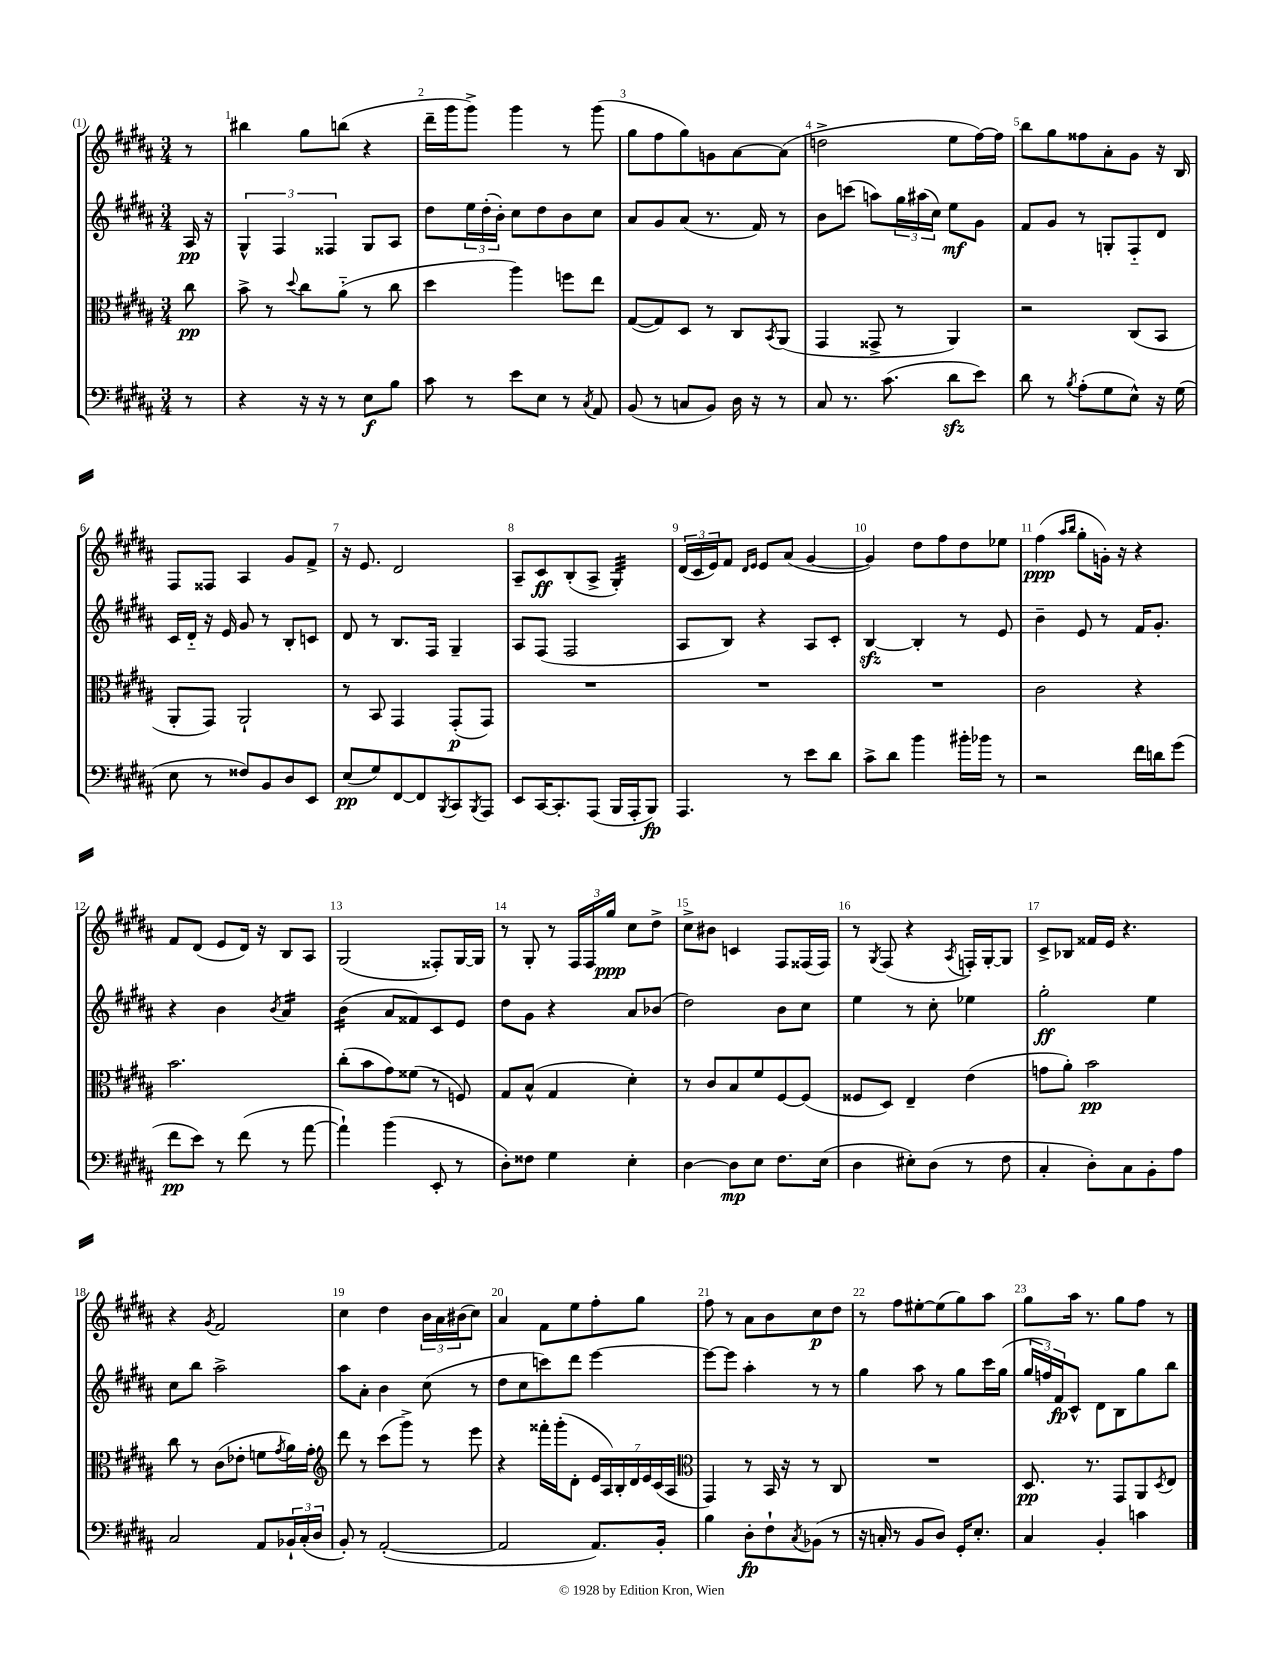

**kern	**kern	**kern	**kern
*staff4	*staff3	*staff2	*staff1
*clefF4	*clefC3	*clefG2	*clefG2
*k[f#c#g#d#a#]	*k[f#c#g#d#a#]	*k[f#c#g#d#a#]	*k[f#c#g#d#a#]
*M3/4	*M3/4	*M3/4	*M3/4
8r	8cc#	16A#	8r
.	.	16r	.
=	=	=	=
4r	8b^	6G#^^	4bb#
.	8r	.	.
.	.	6F#	.
.	8qqdd#	.	.
16r	8cc#	.	8gg#
16r	.	.	.
.	.	6F##	.
8r	(8a#'~	.	(8bb
8E	8r	8G#	4r
8B	8cc#	8A#	.
=	=	=	=
8c#	4dd#	8dd#	16ddd#~
.	.	.	16ggg#
8r	.	24ee	8ggg#^)
.	.	(24dd#'	.
.	.	24b')	.
8e	4aa#)	8cc#	4ggg#
8E	.	8dd#	.
8r	8ff	8b	8r
8qC#	.	.	.
8AA#	8ee	8cc#	(8ggg#
=	=	=	=
(8BB	([8G#	8a#	8gg#
8r	8G#])	8g#	8ff#
8C	8D#	(8a#	8gg#)
8BB)	8r	8.r	8g
16D#	8C#	.	[8a#
16r	.	16f#)	.
.	8qBB	.	.
8r	(8AA#	8r	(8a#]
=	=	=	=
8C#	4GG#	8b	2dd^
8.r	.	(8ccc	.
.	8GG##^	8aa)	.
(8.c#	.	.	.
.	8r	24gg#	.
.	.	(24aa#	.
.	.	24cc#)	.
8d#	4AA#)	8ee	8ee
8e)	.	8g#	[16ff#)
.	.	.	16ff#]
=	=	=	=
8d#	2r	8f#	8bb
8r	.	8g#	8gg#
8qB	.	.	.
(8A#'	.	8r	8ff##
8G#	.	8G'	8a#'
8E^^)	(8C#	8F#'~	8g#
16r	8BB	8d#	16r
(16G#	.	.	16B
=	=	=	=
8E	8AA#'	16c#	8F#
.	.	16d#'~	.
8r	8GG#)	16r	8F##
.	.	16e	.
8F##)	2AA#`	8g#	4A#
8BB	.	8r	.
8D#	.	8B'	8g#
8EE	.	8c	8f#^
=	=	=	=
(8E	8r	8d#	16r
.	.	.	8.e
8G#)	8BB	8r	.
[8FF#	4GG#	8.B	2d#
8FF#]	.	.	.
.	.	16F#	.
8qBBB	.	.	.
8CC#	(8GG#'	4G#~	.
8qBBB	.	.	.
8AAA#	8GG#)	.	.
=	=	=	=
8EE	2.r	8A#	8A#~
[16CC#	.	(8F#	8c#
8.CC#']	.	.	.
.	.	2F#	(8B'
(8AAA#	.	.	8A#^
16BBB	.	.	4G#')
16AAA#'	.	.	.
8BBB)	.	.	.
=	=	=	=
4.AAA#	2.r	8A#	(24d#
.	.	.	24c#
.	.	.	24e)
.	.	8B)	8f#
.	.	.	16qqd#
.	.	.	16qqe
.	.	4r	8e
8r	.	.	(8a#
8e	.	8A#	[4g#
8d#	.	8c#'	.
=	=	=	=
8c#^	2.r	[4B	4g#])
8d#	.	.	.
4b	.	4B']	8dd#
.	.	.	8ff#
16b#'	.	8r	8dd#
16b-	.	.	.
8r	.	8e	8ee-
=	=	=	=
2r	2c#	4b~	(4ff#
.	.	.	16qqaa#
.	.	.	16qqbb
.	.	8e	8gg#'
.	.	8r	16g')
.	.	.	16r
16f#	4r	16f#	4r
16d	.	8.g#'	.
(8g#	.	.	.
=	=	=	=
8f#	2.b	4r	8f#
8e)	.	.	(8d#
8r	.	4b	8e
(8f#	.	.	16d#)
.	.	.	16r
.	.	8qb	.
8r	.	4a#	8B
[8a#	.	.	8A#
=	=	=	=
4a#`])	(8cc#'	(4b	(2G#
.	8b	.	.
(4b	8g#)	8a#	.
.	(8f##	8f##)	.
8EE'	8r	8c#	8F##')
8r	8F)	8e	[16G#
.	.	.	16G#]
=	=	=	=
8D#')	8G#	8dd#	8r
8F##	(8B^^	8g#	8G#'
4G#	4G#	4r	8r
.	.	.	24F#
.	.	.	24F#
.	.	.	24gg#
4E'	4d#')	8a#	8cc#
.	.	(8b-	8dd#^
=	=	=	=
[4D#	8r	2dd#)	8cc#^
.	8c#	.	8b#
8D#]	8B	.	4c
8E	8f#	.	.
8.F#	[8F#	8b	8F#
.	(8F#]	8cc#	(16F##
(16E	.	.	16F##)
=	=	=	=
4D#	8F##	4ee	8r
.	.	.	8qG#
.	8D#)	.	(8F#
8E#')	4E~	8r	4r
(8D#	.	8cc#'	.
.	.	.	8qA#
8r	(4e	4ee-	16F')
.	.	.	[16G#'
8F#	.	.	8G#]
=	=	=	=
4C#'	8g	2gg#'	8c#^
.	8a#')	.	8B-
8D#')	2b	.	16f##
.	.	.	16e
8C#	.	.	4.r
8BB'	.	4ee	.
8A#	.	.	.
=	=	=	=
2C#	8cc#	8cc#	4r
.	8r	8bb	.
.	.	.	8qg#
.	(8c#	2aa#^	2f#
.	8e-'	.	.
8AA#	8f	.	.
.	8qg#	.	.
24BB-`	16a#)	.	.
(24C#'	.	.	.
.	16g#'	.	.
24D#	.	.	.
=	=	=	=
*	*clefG2	*	*
8BB')	8ddd#	8aa#	4cc#
8r	8r	8a#'	.
([2AA#'	(8ccc#	4b	4dd#
.	8ggg#^)	.	.
.	8r	(8cc#	24b
.	.	.	24a#
.	.	.	(24b#
.	8eee	8r	8cc#)
=	=	=	=
2AA#]	4r	8dd#	4a#
.	.	8cc#	.
.	16fff##'	8ccc)	8f#
.	(16ggg#'	.	.
.	8d#'	8ddd#	8ee
8.AA#)	28e	[4eee	8ff#'
.	28A#)	.	.
.	28B'	.	.
.	28d#	.	.
.	.	.	8gg#
.	28e	.	.
.	(28c#	.	.
16BB'	.	.	.
.	28A#	.	.
=	=	=	=
*	*clefC3	*	*
4B	4GG#)	8eee_	8ff#
.	.	8eee]	8r
8D#'	8r	4aa#'	8a#
8F#`	16BB	.	8b
.	16r	.	.
8qC#	.	.	.
(8BB-	8r	8r	8cc#
8r	8C#	8r	8dd#
=	=	=	=
16r	2.r	4gg#	8r
16C'	.	.	.
8r	.	.	8ff#
8BB	.	8aa#	[8ee#'
8D#)	.	8r	(8ee#]
16GG#'	.	8gg#	8gg#)
8.E'	.	.	.
.	.	16ccc#	8aa#
.	.	(16gg#	.
=	=	=	=
4C#	8.D#	24gg#	8gg#
.	.	24ff)	.
.	.	24f#	.
.	.	8c#^^	16aa#
.	8.r	.	8.r
4BB'	.	8d#	.
.	8GG#	8B	8gg#
4c	8AA#	8gg#	8ff#
.	8qD#	.	.
.	8E	8bb	8r
==	==	==	==
*-	*-	*-	*-
